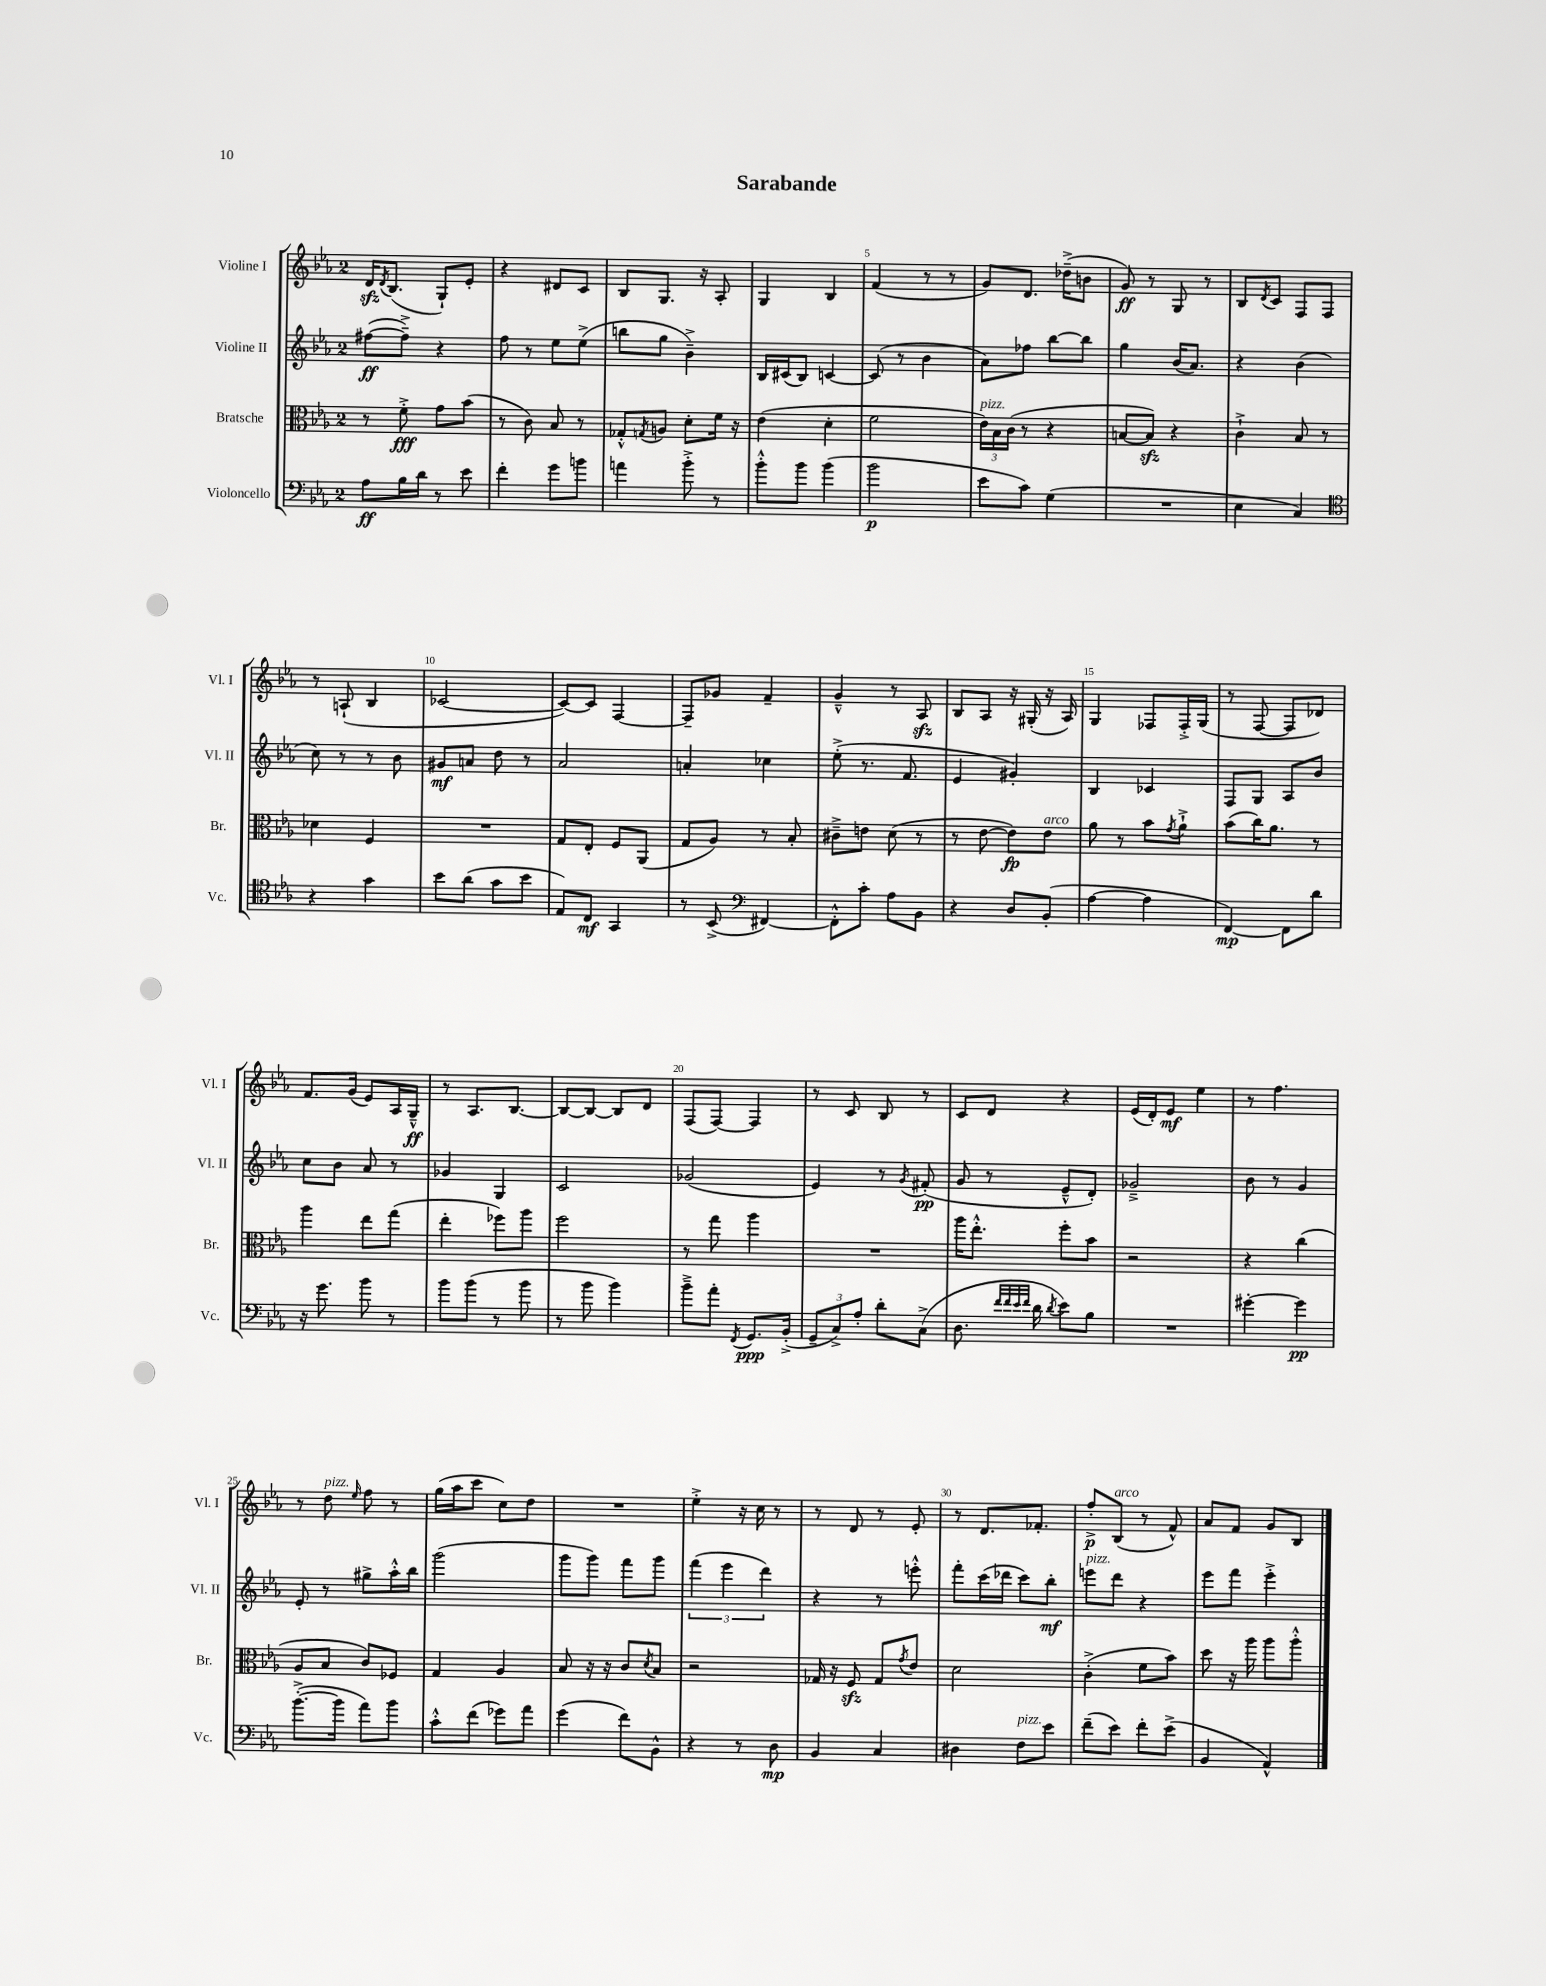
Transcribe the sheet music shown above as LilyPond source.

\header { title = "Sarabande" }
<<
\new StaffGroup <<
\new Staff = "s0" \with { instrumentName = "Violine I" shortInstrumentName = "Vl. I" } {
    \clef treble \key ees \major \once \override Staff.TimeSignature.style = #'single-digit \time 2/4
    d'16\sfz \acciaccatura { d'8 } bes8.( g8-!) ees'8-. |
    r4 dis'8 c'8 |
    bes8 g8. r16 aes8-. |
    g4 bes4 |
    f'4( r8 r8 |
    g'8) d'8. des''16--->( b'8 |
    g'8\ff) r8 g8 r8 |
    bes8 \acciaccatura { d'8 } c'8 f8 f8 |
    r8 a8-!( bes4 |
    ces'2~ |
    ces'8~) ces'8 f4~ |
    f8-- ges'8 f'4-- |
    g'4---^ r8 aes8\sfz |
    bes8 aes8 r16 gis16-.( r16 aes16) |
    g4 fes8 fes16-.-> g16( |
    r8 f8~ f8 des'8) |
    f'8. g'16( ees'8) aes16 g16---^\ff |
    r8 aes8. bes8.~ |
    bes8~ bes8~ bes8 d'8 |
    f8( f8~) f4 |
    r8 c'8 bes8 r8 |
    c'8 d'8 r4 |
    ees'16( d'16-.) ees'8\mf ees''4 |
    r8 f''4. |
    r8 d''8^\markup { \italic "pizz." } \grace { ees''16 } f''8 r8 |
    g''16( aes''16 c'''8 c''8) d''8 |
    R2 |
    ees''4-.-> r16 c''16 r8 |
    r8 d'8 r8 ees'8-. |
    r8 d'8. fes'8.-. |
    f''8-.->\p bes8^\markup { \italic "arco" }( r8 f'8-^) |
    aes'8 f'8 g'8 bes8 \bar "|." |
}
\new Staff = "s1" \with { instrumentName = "Violine II" shortInstrumentName = "Vl. II" } {
    \clef treble \key ees \major \once \override Staff.TimeSignature.style = #'single-digit \time 2/4
    fis''8~\ff( fis''8--->) r4 |
    f''8 r8 ees''8 ees''8->( |
    b''8 g''8 bes'4--->) |
    bes16 cis'16( bes8) c'4~ |
    c'8( r8 bes'4 |
    aes'8) fes''8 bes''8~ bes''8 |
    g''4 bes'16( aes'8.) |
    r4 bes'4( |
    c''8) r8 r8 bes'8 |
    gis'8\mf a'8 d''8 r8 |
    aes'2 |
    a'4-. ces''4 |
    ees''8-.->( r8. f'8. |
    ees'4 gis'4-.) |
    bes4 ces'4 |
    f8 g8 aes8 bes'8 |
    c''8 bes'8 aes'8 r8 |
    ges'4 g4 |
    c'2 |
    ges'2( |
    ees'4) r8 \acciaccatura { g'8 } fis'8-.\pp( |
    g'8 r8 ees'8---^ d'8-.) |
    ges'2---> |
    bes'8 r8 g'4 |
    ees'8-. r8 gis''8-> aes''16-.-^ bes''16 |
    g'''2( |
    g'''8 g'''8) f'''8 g'''8 |
    \tuplet 3/2 { f'''4( ees'''4 d'''4) } |
    r4 r8 e'''8-.-^ |
    f'''8-. c'''16( des'''16 c'''8) bes''8-.\mf |
    e'''8^\markup { \italic "pizz." } d'''8 r4 |
    ees'''8 f'''8 ees'''4-.-> \bar "|." |
}
\new Staff = "s2" \with { instrumentName = "Bratsche" shortInstrumentName = "Br." } {
    \clef alto \key ees \major \once \override Staff.TimeSignature.style = #'single-digit \time 2/4
    r8 f'8-.->\fff g'8 bes'8( |
    r8 c'8) bes8 r8 |
    ges8-.-^ \acciaccatura { g8 } a8 d'8-. f'16 r16 |
    ees'4( d'4-. |
    f'2 |
    \tuplet 3/2 { ees'16^\markup { \italic "pizz." }) bes16 c'16( } r8 r4 |
    b8~ b8\sfz) r4 |
    c'4-!-> bes8 r8 |
    des'4 f4 |
    R2 |
    g8 ees8-. f8 aes,8( |
    g8 aes8) r8 bes8-. |
    cis'8---> e'8 d'8( r8 |
    r8 ees'8~ ees'8\fp) ees'8^\markup { \italic "arco" } |
    aes'8 r8 bes'8 \acciaccatura { g'8 } aes'8-!-> |
    bes'8( c''16) aes'8. r8 |
    aes''4 ees''8 g''8( |
    ees''4-. fes''8) aes''8 |
    f''2 |
    r8 g''8 aes''4 |
    R2 |
    aes''16 ees''8.-.-^ f''8-. bes'8 |
    r2 |
    r4 c''4( |
    aes8 bes8 c'8) fes8 |
    g4 aes4 |
    bes8 r16 r16 c'8 \acciaccatura { d'8 } bes8 |
    r2 |
    ges16 r16 f8\sfz ges8 \acciaccatura { g'8 } ees'8 |
    d'2 |
    c'4-.->( f'8 bes'8) |
    d''8 r16 aes''16 aes''8 aes''8-.-^ \bar "|." |
}
\new Staff = "s3" \with { instrumentName = "Violoncello" shortInstrumentName = "Vc." } {
    \clef bass \key ees \major \once \override Staff.TimeSignature.style = #'single-digit \time 2/4
    aes8\ff bes16 d'16 r8 ees'8 |
    f'4-. g'8 b'8 |
    a'4 bes'8-.-> r8 |
    bes'8-.-^ bes'8 bes'4( |
    bes'2\p |
    ees'8 c'8) g4( |
    R2 |
    ees4 c4) |
    \clef tenor r4 g'4 |
    bes'8 aes'8( g'8 bes'8 |
    ees8) c8\mf g,4 |
    r8 bes,8->( \clef bass fis,4~) |
    fis,8-.-^ c'8-. aes8 bes,8 |
    r4 d8 bes,8-.( |
    aes4~ aes4 |
    f,4~\mp) f,8 d'8 |
    r16 g'8. bes'8 r8 |
    bes'8 bes'8( r8 bes'8 |
    r8 bes'8 bes'4) |
    bes'8---> aes'8-. \acciaccatura { f,8 } g,8.\ppp bes,16-.->( |
    \tuplet 3/2 { g,8-- c8->) aes8-. } d'8-. c8->( |
    d8. \grace { f'32 f'32 ees'32 f'32 } d'16 \acciaccatura { d'8 } ees'8) bes8 |
    R2 |
    gis'4~-. gis'4\pp |
    bes'8.~-.->( bes'16 aes'8) bes'8 |
    c'8-.-^ f'8( ges'8) aes'8 |
    g'4( f'8) bes,8-^ |
    r4 r8 d8\mp |
    bes,4 c4 |
    dis4 f8^\markup { \italic "pizz." } ees'8 |
    f'8--( ees'8) f'8-. ees'8->( |
    bes,4 aes,4-^) \bar "|." |
}
>>
>>
\layout { \context { \Score \override BarNumber.break-visibility = ##(#f #t #t) barNumberVisibility = #(every-nth-bar-number-visible 5) } }
